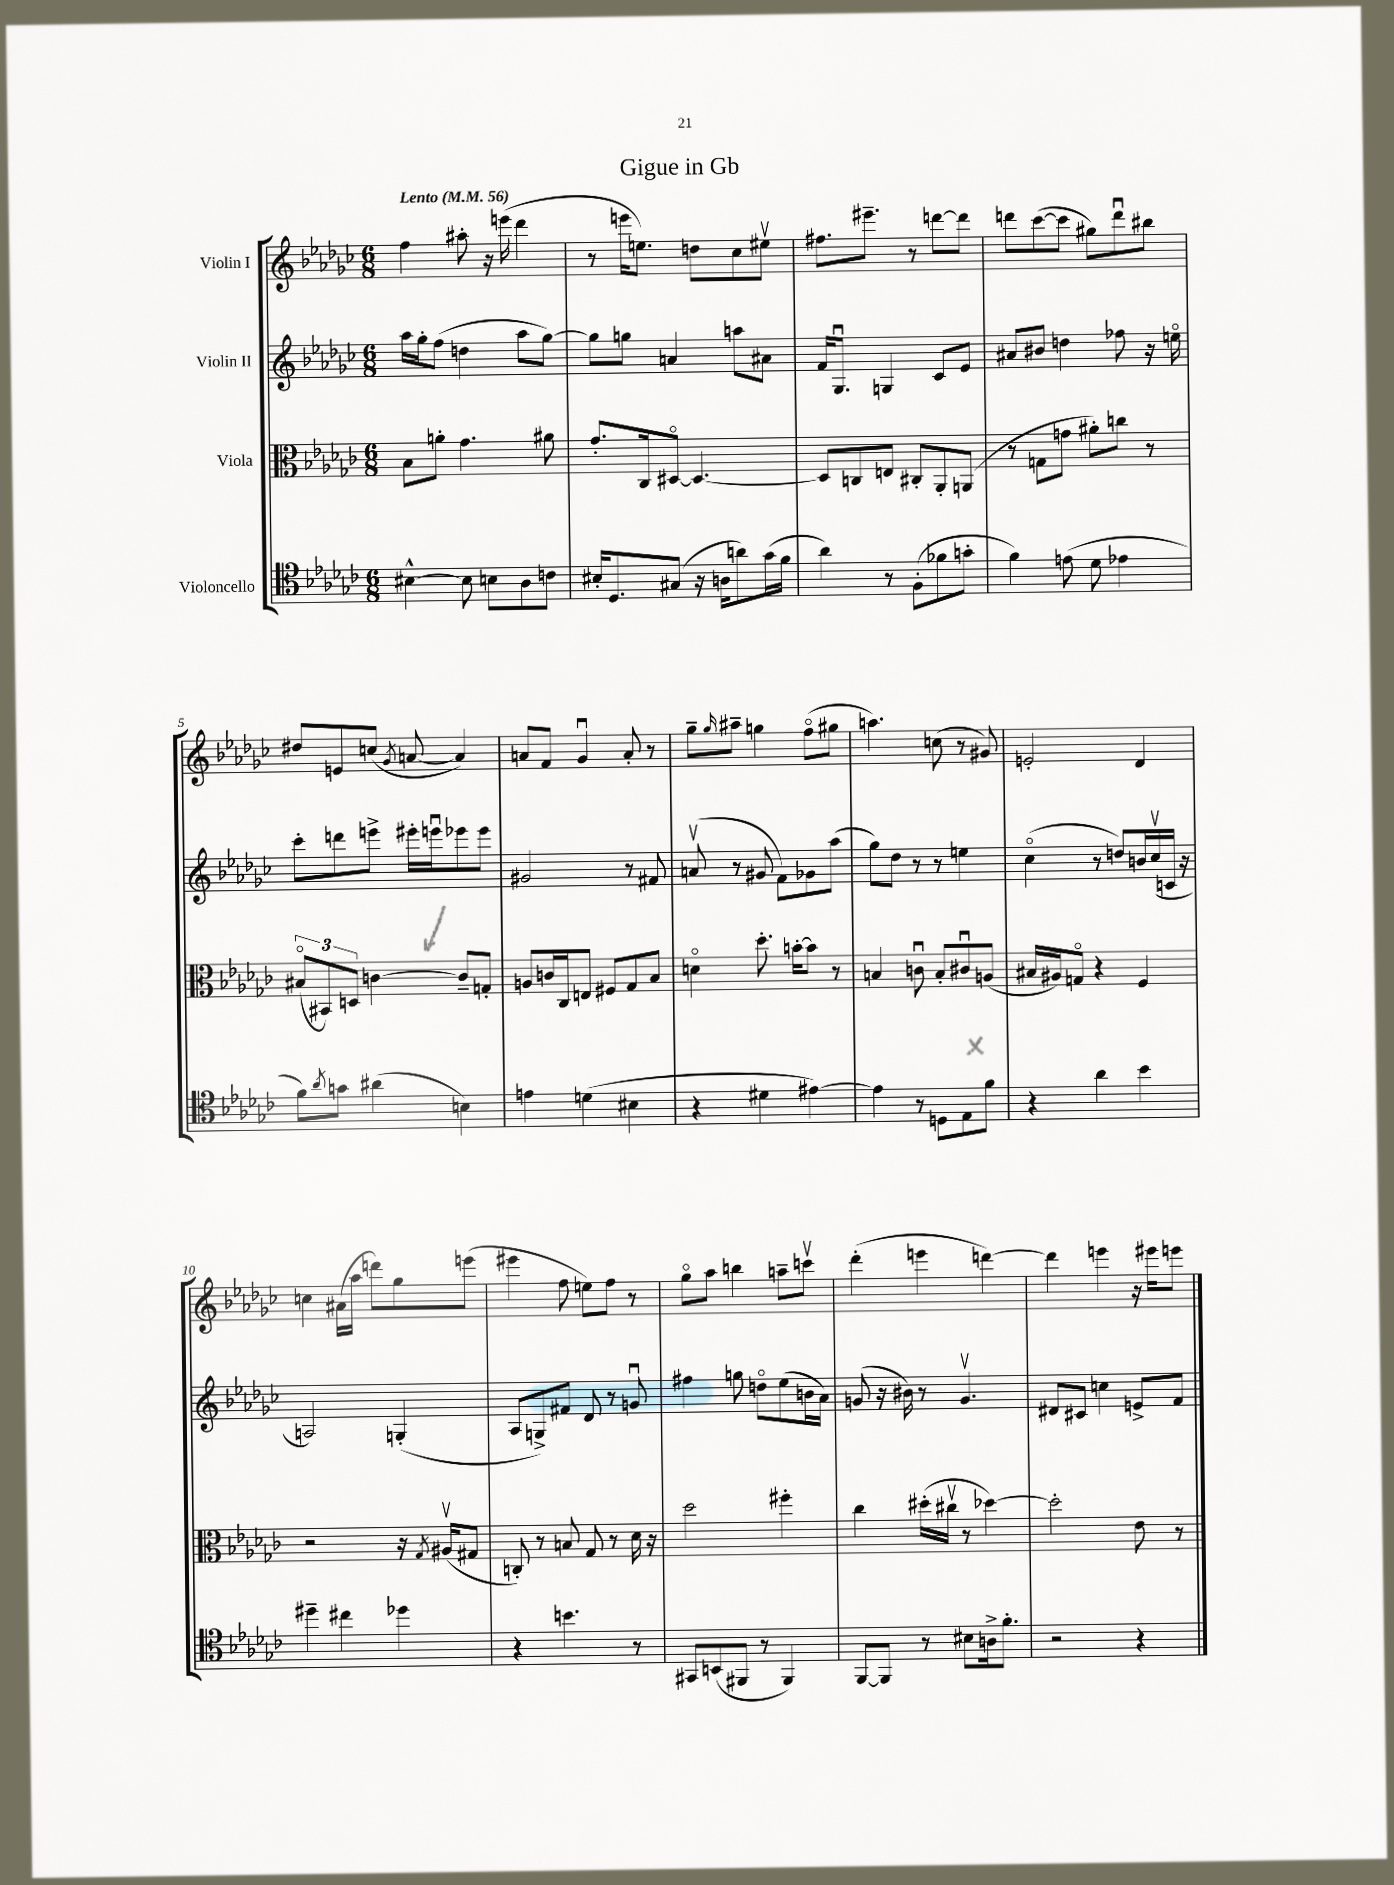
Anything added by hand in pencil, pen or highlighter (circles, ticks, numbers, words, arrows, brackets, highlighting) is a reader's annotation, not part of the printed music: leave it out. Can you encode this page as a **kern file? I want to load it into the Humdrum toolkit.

**kern	**kern	**kern	**kern
*staff4	*staff3	*staff2	*staff1
*clefC4	*clefC3	*clefG2	*clefG2
*k[b-e-a-d-g-c-]	*k[b-e-a-d-g-c-]	*k[b-e-a-d-g-c-]	*k[b-e-a-d-g-c-]
*M6/8	*M6/8	*M6/8	*M6/8
*MM56	*MM56	*MM56	*MM56
[4B#^^\	8B-\L	16aa-\LL	4ff\
.	.	16gg-'\J	.
.	8a'\J	(8ff\J	.
8B#\]	4.g-\	4dd\	8aa#'\
8B\L	.	.	16r
.	.	.	(16eee\
8A-\	.	8aa-\L	4ddd-\
8c\J	8a#\	[8gg-\J)	.
=	=	=	=
16B#'/LK	8.g-'/L	8gg-\]L	8r
8.D-/	.	.	.
.	.	8gg\J	16eee\LK
.	16C-/k	.	8.ee\J)
(8G#/J	[8D#o/J	4a/	.
16r	4.D#/_	.	8dd\L
16A\LK	.	.	.
8a\)	.	8aa\L	8cc-\
(16g-\L	.	8a#\J	8ee#v\J
16f\JJ	.	.	.
=	=	=	=
4a-\)	8D#/]L	16f/LK	8.ff#\L
.	.	8.G-u/J	.
.	8C/	.	.
.	.	.	8.eee#~\J
8r	8E/J	4G/	.
(8F'\L	8C#'/L	.	8r
8f-\	8AA-'/	8c-/L	[8ddd\L
8g'\J	(8AA/J	8e-/J	8ddd\]J
=	=	=	=
4f\)	8r	8a#/L	8ddd\L
.	8G\L	8b#/J	([8ccc-\
(8e\	8g\J	4dd\	8ccc-\]J
8d-\	8a#'\L)	.	8gg#\L)
4e-\	8cc\J	8ff-\	8dddu\
.	8r	16r	8bb#\J
.	.	16eeo\	.
=	=	=	=
8f\L)	(12B#o/L	8ccc-'\L	8dd#/L
.	12BB#/)	.	.
8qa-/	.	.	.
8g\J	.	8ddd\	8e/
.	12D/J	.	.
(4a#\	[4c\	8eee^\J	(8cc/J
.	.	.	8qg-/
.	.	16eee#'\LL	[8a/
.	.	16eeeu\J	.
4B\)	8c~/]L	8eee-\	4a/])
.	8G'/J	8eee-\J	.
=	=	=	=
4e\	8A/L	2g#/	8a/L
.	16c/L	.	8f/J
.	16C-/J	.	.
(4d\	8E/J	.	4g-u/
.	8F#/L	.	.
4B#\	8G-/	8r	8a'/
.	8B-/J	8f#/	8r
=	=	=	=
4r	4do\	(8av/	8gg-~\L
.	.	.	16qqgg-/
.	.	8r	8aa#~\J
4d#\	8.dd-'\	8g#/	4gg\
.	.	8f\L)	.
.	[16b'\LK	.	.
[4e#\)	8b\]J	8g-\	(8ffo\L
.	8r	(8aa-\J	8gg#\J
=	=	=	=
4e#\]	4B/	8gg-\L)	4.aa\)
.	.	8dd-\J	.
8r	8cu\	8r	.
8D\L	8B'/L	8r	(8cc\
8E-\	8c#u/	4ee\	8r
8f\J	(8A/J	.	8g#/)
=	=	=	=
4r	16B#/LL	(4cc-o\	2e'/
.	16A#/J)	.	.
.	8Go/J	.	.
4a-\	4r	8r	.
.	.	8dd/L)	.
4b-\	4F/	16b/L	4d-/
.	.	(16cc-v/	.
.	.	16c/JJ	.
.	.	16r	.
=	=	=	=
4dd#~\	2r	2A/)	4cc\
4cc#\	.	.	(16a#\LL
.	.	.	16aa-\JJ
.	.	.	8ddd\L)
4dd-\	16r	(4G'/	8gg-\
.	8qG-/	.	.
.	(16A#v/LK	.	.
.	8G#/J	.	(8eee\J
=	=	=	=
4r	8C'/)	8A-/L	4eee#\
.	8r	8G^/)	.
4.b\	8B/	8f#/J	8ff\
.	8G-/	8d-/	8ee\L)
.	8r	8r	8ff\J
8r	16d-\	8gu/	8r
.	16r	.	.
=	=	=	=
8GG#/L	2dd-\	4ff#\	8gg-o\L
(8BB/	.	.	8aa-\J
8FF#/J	.	8gg\	4bb\
8r	.	8ddo\L	.
4FF#/)	4ff#'\	(8ee-\	8aa~\L
.	.	16b\L	8cccv\J
.	.	16a-\JJ)	.
=	=	=	=
[8FF/L	4cc-\	(8g/	(4ddd-'\
8FF/]J	.	16r	.
.	.	16b#\)	.
8r	(16dd#'\LL	8r	4eee\
.	16cc#v\JJ	.	.
8B#\L	8r	4.gv/	.
16A^\k	[4dd-\)	.	[4ddd\)
8.f'\J	.	.	.
=	=	=	=
2r	2dd-'\]	8d#/L	4ddd\]
.	.	8c#/J	.
.	.	4cc\	4eee\
4r	8e-\	8e^/L	16r
.	.	.	16eee#\LK
.	8r	8f/J	8eee\J
==	==	==	==
*-	*-	*-	*-
